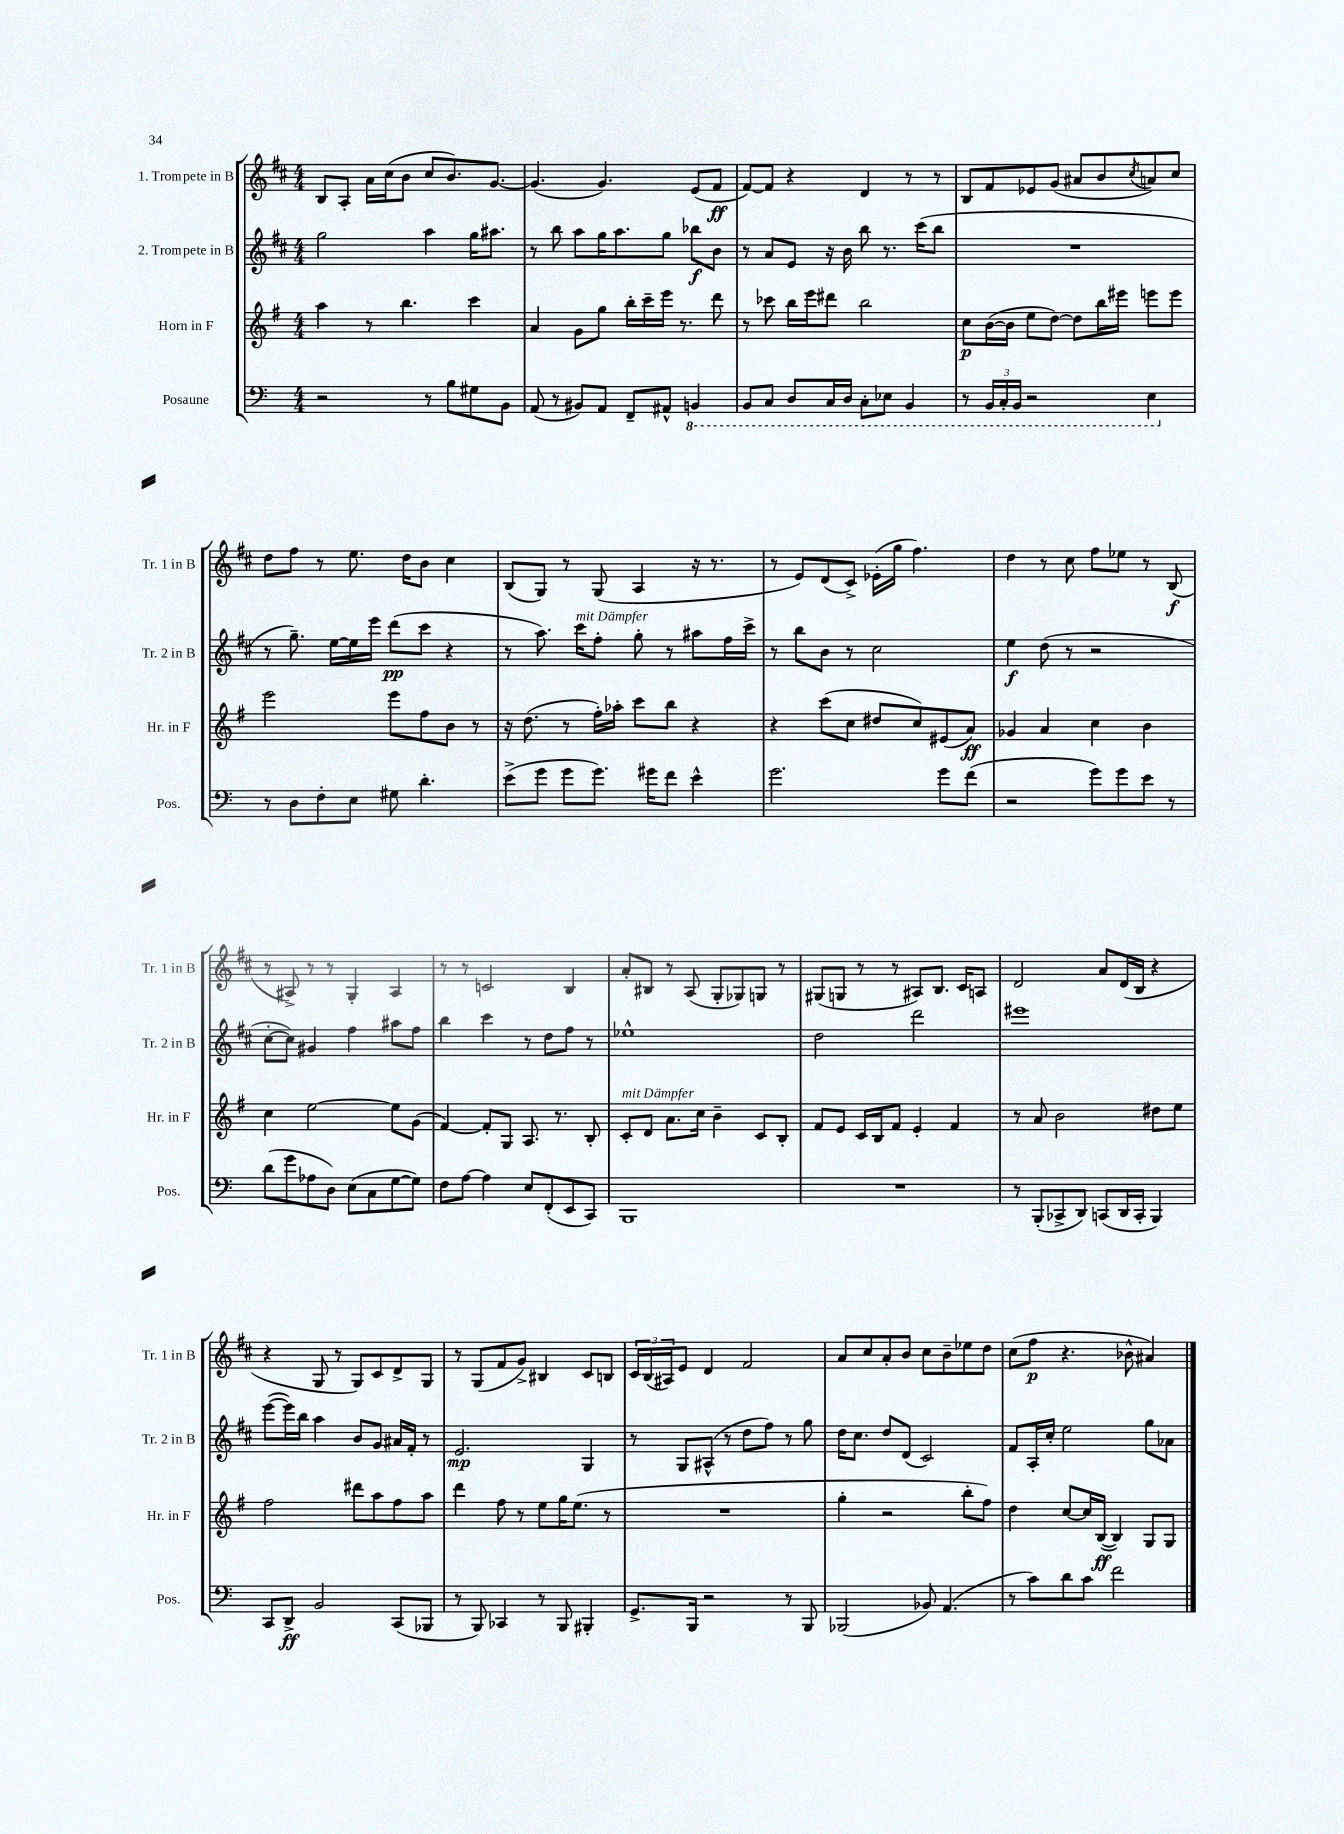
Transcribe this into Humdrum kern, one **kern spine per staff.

**kern	**kern	**kern	**kern
*staff4	*staff3	*staff2	*staff1
*clefF4	*clefG2	*clefG2	*clefG2
*k[]	*k[f#]	*k[f#c#]	*k[f#c#]
*M4/4	*M4/4	*M4/4	*M4/4
2r	4aa	2gg	8B
.	.	.	8A'
.	8r	.	16a
.	.	.	(16cc#
.	4.bb	.	8b
8r	.	4aa	8cc#
8B	.	.	8.b)
8G#	4ccc	16gg	.
.	.	8.aa#	[8.g
8BB	.	.	.
=	=	=	=
(8AA	4a	8r	(4.g]
8r	.	8bb	.
8BB#)	8g	8aa	.
8AA	8gg	16gg	4.g)
.	.	8.aa	.
8FF~	16bb'	.	.
.	16ccc~	.	.
8AA#^^	16eee	8gg	.
.	8.r	.	.
4BBB	.	8bb-	(8e
.	8ddd	8b	8f#
=	=	=	=
8BBB	8r	8r	[8f#)
8CC	8ccc-	8a	8f#]
8DD	16bb	8e	4r
.	16eee	.	.
16CC	8ddd#	16r	.
16DD	.	16b	.
8CC'	2bb	8bb	4d
8EE-	.	8.r	.
4BBB	.	.	8r
.	.	(16ccc#	.
.	.	8bb	8r
=	=	=	=
8r	8cc	1r	8B
24BBB	([16b	.	8f#
24CC'	.	.	.
.	16b]	.	.
24BBB	.	.	.
2r	8ee	.	8e-
.	[8dd)	.	(8g
.	8dd]	.	8a#
.	16bb	.	8b
.	16eee#	.	.
.	.	.	8qcc#
4EE	8eee	.	8a)
.	8eee	.	8cc#
=	=	=	=
8r	2eee	8r	8dd
8D	.	8.gg~)	8ff#
8F'	.	.	8r
.	.	[16ee	.
8E	.	16ee]	8.ee
.	.	16eee	.
8G#	8eee	(8ddd	.
.	.	.	16dd
4.d'	8ff#	8ccc#	8b
.	8b	4r	4cc#
.	8r	.	.
=	=	=	=
(8e^	16r	8r	(8B
.	(8.dd	.	.
8g	.	8.aa)	8G)
8g	8r	.	8r
.	.	16ccc#	.
8.g)	16ff#')	8ff#'	(8G
.	16aa-'	.	.
.	8ccc	8gg'	4A
16g#	.	.	.
8f	8bb	8r	.
4e^^	4r	8aa#	16r
.	.	.	8.r
.	.	16ff#	.
.	.	16ccc#^	.
=	=	=	=
2.g	4r	8r	8r
.	.	8bb	8e)
.	(8ccc	8b	(8d
.	8cc	8r	8c#^)
.	8dd#	2cc#	(16e-'
.	.	.	16gg
.	8cc)	.	4.ff#)
8g	(8e#	.	.
(8f	8a)	.	.
=	=	=	=
2r	4g-	4ee	4dd
.	4a	(8dd	8r
.	.	8r	8cc#
8g)	4cc	2r	8ff#
8g	.	.	8ee-
8e	4b	.	8r
8r	.	.	(8B
=	=	=	=
(8d	4cc	[8cc#'	8r
8g	.	8cc#])	8A#^)
8A-	[2ee	4g#	8r
8D)	.	.	8r
(8E	.	4ff#	4G'
8C	.	.	.
[8G	8ee]	8aa#	4A#
8G])	(8g	8ff#	.
=	=	=	=
8F	[4f#)	4bb	8r
[8A	.	.	8r
4A]	8f#']	4ccc#	2c
.	8G	.	.
8E	8.A	8r	.
(8FF'	.	8dd	.
.	8.r	.	.
8EE	.	8ff#	4B
8CC)	8B'	8r	.
=	=	=	=
1BBB	8c'	1ee-^^	8a'
.	8d	.	8B#
.	8.a	.	8r
.	.	.	(8A
.	16cc	.	.
.	4b~	.	8G'
.	.	.	8G-)
.	8c	.	8G
.	8B'	.	8r
=	=	=	=
1r	8f#	2dd	(8G#
.	8e	.	8G
.	16c	.	8r
.	16B	.	.
.	8f#	.	8r
.	4e'	2ddd	8A#)
.	.	.	8.B
.	4f#	.	.
.	.	.	16c#
.	.	.	8A
=	=	=	=
8r	8r	1eee#	2d
(8BBB'	8a	.	.
8CC-^	2b	.	.
8DD)	.	.	.
(8CC	.	.	8a
16DD	.	.	(16d
16CC'	.	.	16B
4BBB)	8dd#	.	4r
.	8ee	.	.
=	=	=	=
8CC	2ff#	([8eee	4r
8DD^	.	16eee])	.
.	.	16bb	.
2BB	.	4aa	8G
.	.	.	8r
.	8ddd#	8b	8G)
.	8aa	8g	8c#
(8CC	8ff#	16a#	8d^
.	.	16f#'	.
8BBB-	8aa	8r	8G
=	=	=	=
8r	4ddd	2.e	8r
8BBB)	.	.	(8G
4CC-	8ff#	.	8f#
.	8r	.	8g^)
8r	8ee	.	4B#
8BBB	16gg	.	.
.	(8.ee	.	.
4BBB#'	.	4G	8c#
.	8r	.	8B
=	=	=	=
8.GG^	1r	8r	24c#
.	.	.	(24B
.	.	.	24A#)
.	.	8G	8e
16BBB	.	.	.
2r	.	(8A#^^	4d
.	.	8r	.
.	.	8dd	2f#
.	.	8ff#)	.
8r	.	8r	.
8BBB	.	8gg	.
=	=	=	=
(2BBB-	4gg'	16dd	8a
.	.	8.cc#	.
.	.	.	8cc#
.	2r	8dd	8a'
.	.	(8d	8b
8BB-)	.	2c#)	8cc#
(4.AA	.	.	8b~
.	8bb'	.	8ee-
.	8ff#)	.	8dd
=	=	=	=
8r	4dd	8f#	(8cc#
8c)	.	16A'	8ff#
.	.	16cc#'	.
8d	[8cc	2ee	4.r
8c	16cc]	.	.
.	([16B	.	.
2f	4B])	.	.
.	.	.	8b-^^
.	8G	8gg	4a#)
.	8G	8a-	.
==	==	==	==
*-	*-	*-	*-
